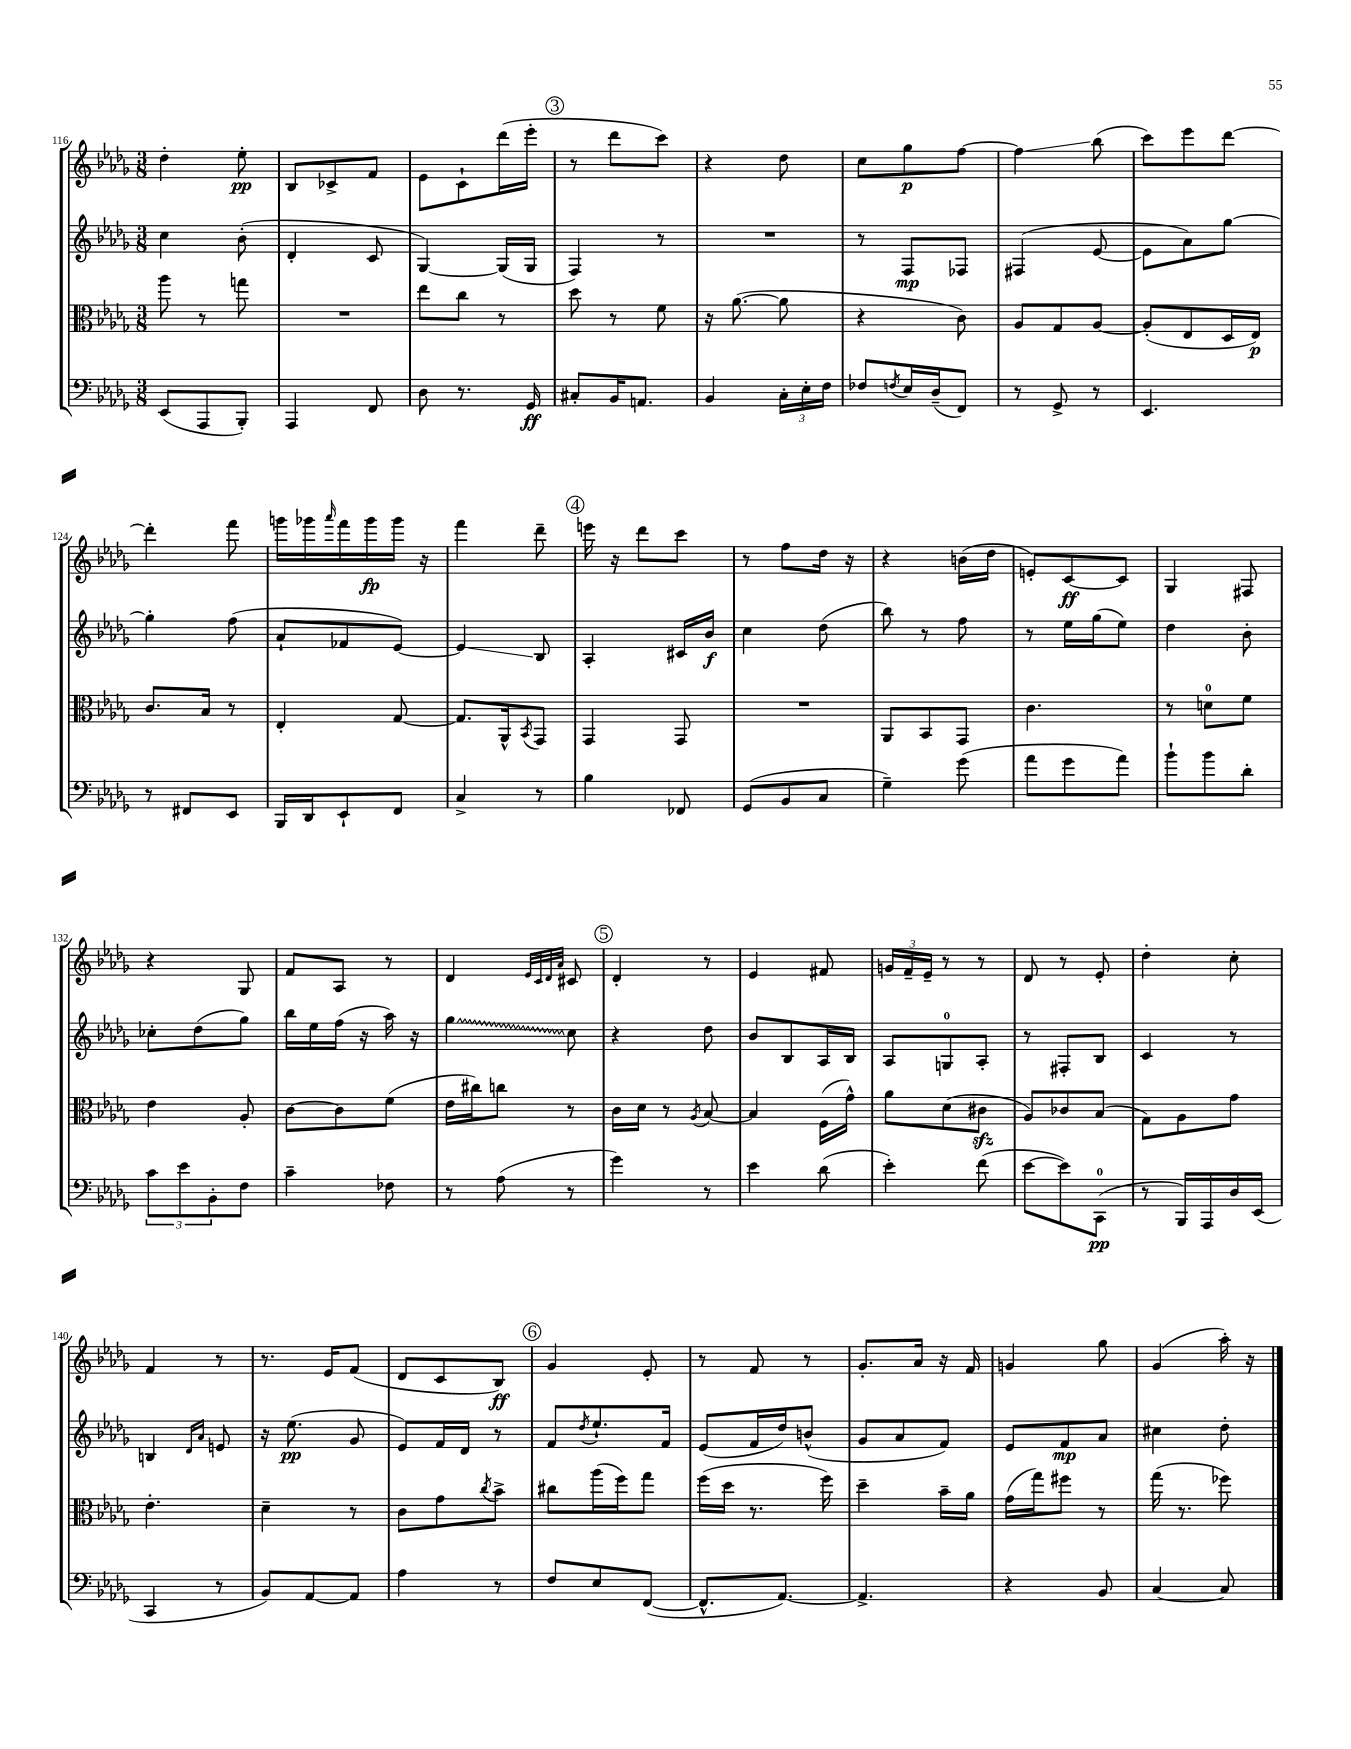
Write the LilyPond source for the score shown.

<<
\new StaffGroup <<
\new Staff = "s0" {
    \clef treble \key des \major \numericTimeSignature \time 3/8
    des''4-. ees''8-.\pp |
    bes8 ces'8-> f'8 |
    ees'8 c'8-! des'''16( ees'''16-. |
    \mark \markup { \circle "3" } r8 des'''8 c'''8) |
    r4 des''8 |
    c''8 ges''8\p f''8~ |
    f''4\glissando bes''8( |
    c'''8) ees'''8 des'''8~ |
    des'''4-. f'''8 |
    g'''16 ges'''16 \grace { aes'''16 } f'''16 ges'''16\fp ges'''16 r16 |
    f'''4 des'''8-- |
    \mark \markup { \circle "4" } e'''16 r16 des'''8 c'''8 |
    r8 f''8 des''16 r16 |
    r4 b'16( des''16 |
    e'8-.) c'8~\ff c'8 |
    ges4 fis8 |
    r4 ges8 |
    f'8 aes8 r8 |
    des'4 \grace { ees'32 c'32 des'32 aes'32 } cis'8 |
    \mark \markup { \circle "5" } des'4-. r8 |
    ees'4 fis'8 |
    \tuplet 3/2 { g'16 f'16-- ees'16-- } r8 r8 |
    des'8 r8 ees'8-. |
    des''4-. c''8-. |
    f'4 r8 |
    r8. ees'16 f'8( |
    des'8 c'8 bes8\ff) |
    \mark \markup { \circle "6" } ges'4 ees'8-. |
    r8 f'8 r8 |
    ges'8.-. aes'16 r16 f'16 |
    g'4 ges''8 |
    ges'4( aes''16-.) r16 \bar "|." |
}
\new Staff = "s1" {
    \clef treble \key des \major \numericTimeSignature \time 3/8
    c''4 bes'8-.( |
    des'4-. c'8 |
    ges4~) ges16( ges16 |
    \mark \markup { \circle "3" } f4) r8 |
    R4. |
    r8 f8\mp fes8 |
    fis4( ees'8~ |
    ees'8 aes'8) ges''8~ |
    ges''4-. f''8( |
    aes'8-! fes'8 ees'8~) |
    ees'4\glissando bes8 |
    \mark \markup { \circle "4" } aes4-. cis'16 bes'16\f |
    c''4 des''8( |
    bes''8) r8 f''8 |
    r8 ees''16 ges''16( ees''8) |
    des''4 bes'8-. |
    ces''8-. des''8( ges''8) |
    bes''16 ees''16 f''16( r16 aes''16) r16 |
    \once \override Glissando.style = #'zigzag ges''4\glissando c''8 |
    \mark \markup { \circle "5" } r4 des''8 |
    bes'8 bes8 aes16 bes16 |
    aes8 g8-0 aes8-. |
    r8 fis8-. bes8 |
    c'4 r8 |
    b4 \grace { des'16 aes'16 } e'8 |
    r16 ees''8.\pp( ges'8 |
    ees'8) f'16 des'16 r8 |
    \mark \markup { \circle "6" } f'8 \acciaccatura { des''8 } ees''8.-! f'16 |
    ees'8( f'16 des''16) b'8-^( |
    ges'8 aes'8 f'8) |
    ees'8 f'8\mp aes'8 |
    cis''4 des''8-. \bar "|." |
}
\new Staff = "s2" {
    \clef alto \key des \major \numericTimeSignature \time 3/8
    aes''8 r8 g''8 |
    R4. |
    ees''8 c''8 r8 |
    \mark \markup { \circle "3" } des''8 r8 f'8 |
    r16 aes'8.~( aes'8 |
    r4 c'8) |
    aes8 ges8 aes8~ |
    aes8-.( ees8 des16 ees16\p) |
    c'8. bes16 r8 |
    ees4-. ges8~ |
    ges8. aes,16-^ \acciaccatura { bes,8 } ges,8 |
    \mark \markup { \circle "4" } ges,4 ges,8 |
    R4. |
    aes,8 bes,8 ges,8 |
    c'4. |
    r8 d'8-0 f'8 |
    ees'4 aes8-. |
    c'8~ c'8 f'8( |
    ees'16 cis''16) c''8 r8 |
    \mark \markup { \circle "5" } c'16 des'16 r8 \acciaccatura { aes8 } bes8~ |
    bes4 f16( ges'16-^) |
    aes'8 des'8( cis'8\sfz |
    aes8) ces'8 bes8( |
    ges8) aes8 ges'8 |
    ees'4.-. |
    des'4-- r8 |
    c'8 ges'8 \acciaccatura { c''8 } bes'8-> |
    \mark \markup { \circle "6" } cis''8 aes''16( f''16) ges''8 |
    f''16( des''16 r8. f''16) |
    des''4-- bes'16-- aes'16 |
    ges'16( ges''16) fis''8 r8 |
    ges''16( r8. fes''8) \bar "|." |
}
\new Staff = "s3" {
    \clef bass \key des \major \numericTimeSignature \time 3/8
    ees,8( aes,,8 bes,,8-.) |
    aes,,4 f,8 |
    des8 r8. ges,16\ff |
    \mark \markup { \circle "3" } cis8-. bes,16 a,8. |
    bes,4 \tuplet 3/2 { c16-. ees16-. f16 } |
    fes8 \acciaccatura { f8 } ees16 des16--( f,8) |
    r8 ges,8-> r8 |
    ees,4. |
    r8 fis,8 ees,8 |
    bes,,16 des,16 ees,8-! f,8 |
    c4-> r8 |
    \mark \markup { \circle "4" } bes4 fes,8 |
    ges,8( bes,8 c8 |
    ges4--) ges'8( |
    aes'8 ges'8 aes'8) |
    bes'8-! bes'8 des'8-. |
    \tuplet 3/2 { c'8 ees'8 bes,8-. } f8 |
    c'4-- fes8 |
    r8 aes8( r8 |
    \mark \markup { \circle "5" } ges'4) r8 |
    ees'4 des'8( |
    ees'4-.) f'8( |
    ees'8~ ees'8) c,8-0\pp( |
    r8 bes,,16) aes,,16 des16 ees,16( |
    c,4 r8 |
    bes,8) aes,8~ aes,8 |
    aes4 r8 |
    \mark \markup { \circle "6" } f8 ees8 f,8~( |
    f,8.-^ aes,8.~) |
    aes,4.-> |
    r4 bes,8 |
    c4~ c8 \bar "|." |
}
>>
>>
\layout { \context { \Score currentBarNumber = #116 } }
